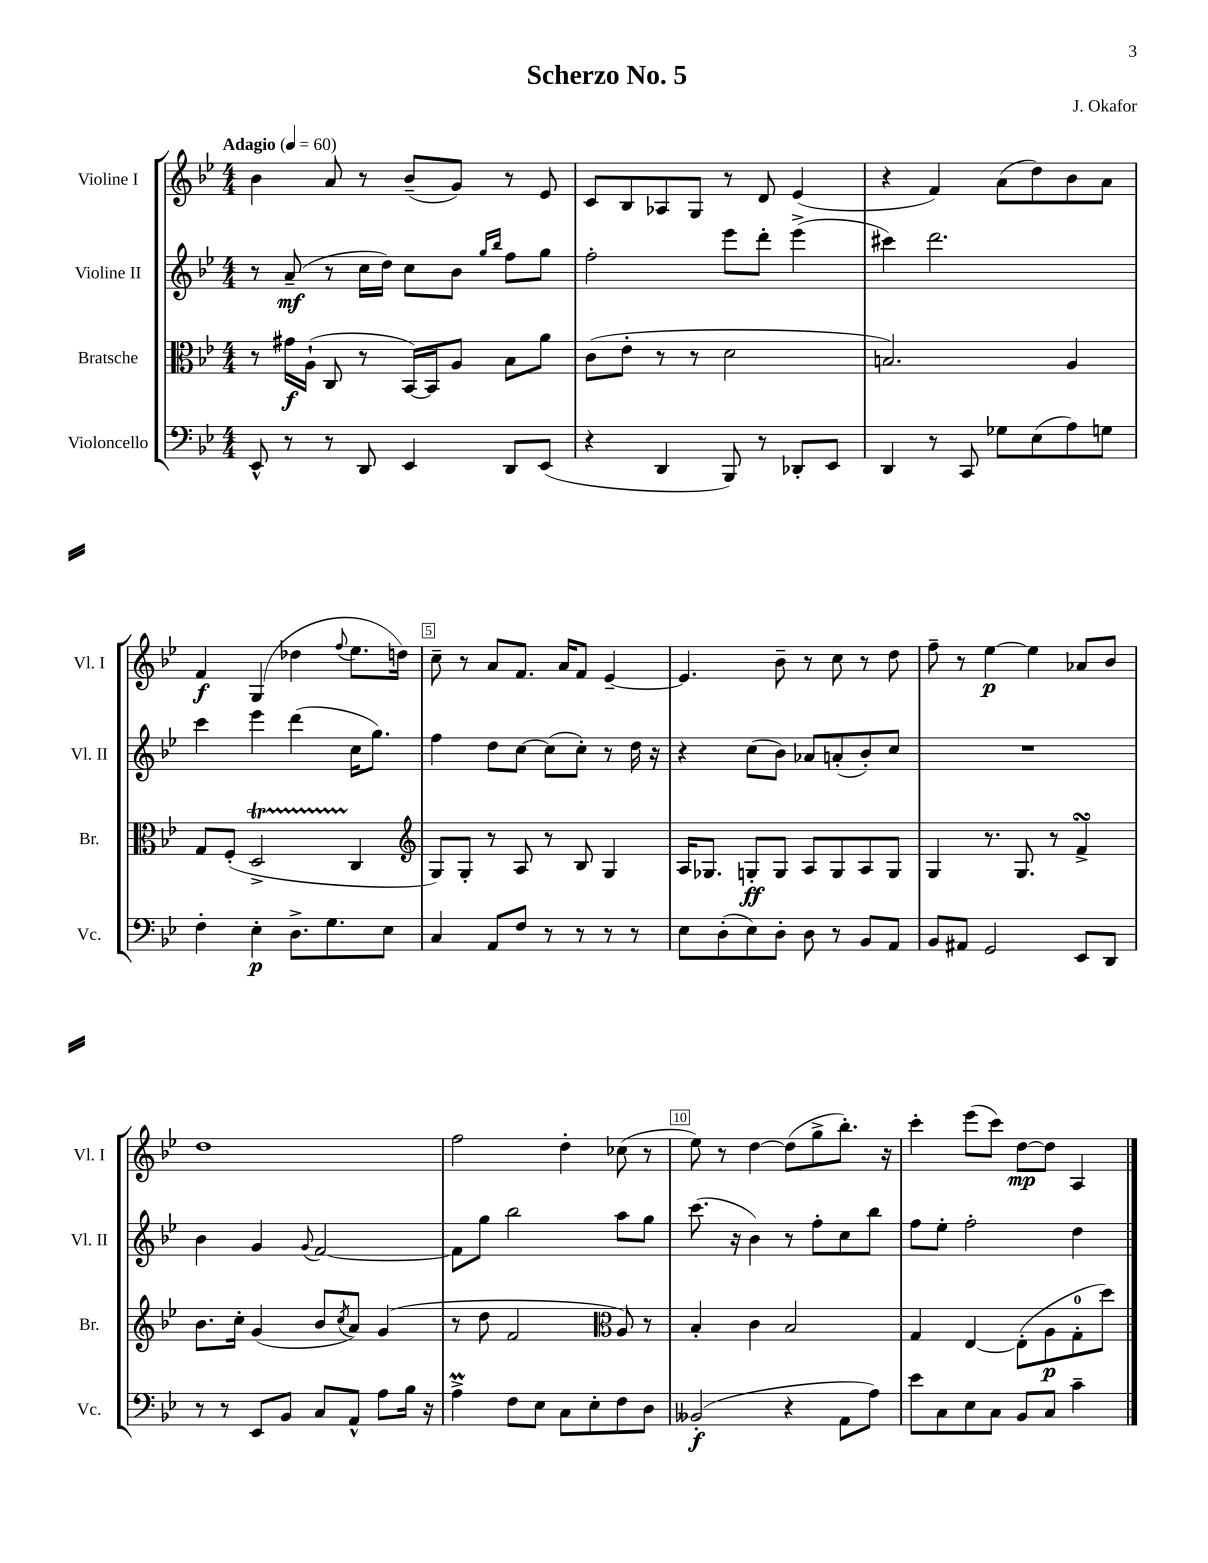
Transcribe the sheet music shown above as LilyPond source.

\header { title = "Scherzo No. 5" composer = "J. Okafor" }
<<
\new StaffGroup <<
\new Staff = "s0" \with { instrumentName = "Violine I" shortInstrumentName = "Vl. I" } {
    \clef treble \key bes \major \numericTimeSignature \time 4/4 \tempo "Adagio" 4 = 60
    bes'4 a'8 r8 bes'8--( g'8) r8 ees'8 |
    c'8 bes8 aes8 g8 r8 d'8 ees'4( |
    r4 f'4) a'8( d''8) bes'8 a'8 |
    f'4\f g4( des''4 \appoggiatura { f''8 } ees''8. d''16) |
    c''8-- r8 a'8 f'8. a'16 f'8 ees'4~-- |
    ees'4. bes'8-- r8 c''8 r8 d''8 |
    f''8-- r8 ees''4~\p ees''4 aes'8 bes'8 |
    d''1 |
    f''2 d''4-. ces''8( r8 |
    ees''8) r8 d''4~ d''8( g''8-> bes''8.-.) r16 |
    c'''4-. ees'''8( c'''8) d''8~\mp d''8 a4 \bar "|." |
}
\new Staff = "s1" \with { instrumentName = "Violine II" shortInstrumentName = "Vl. II" } {
    \clef treble \key bes \major \numericTimeSignature \time 4/4
    r8 a'8--\mf( r8 c''16 d''16) c''8 bes'8 \grace { g''16 bes''16 } f''8 g''8 |
    f''2-. ees'''8 d'''8-. ees'''4->( |
    cis'''4) d'''2. |
    c'''4 ees'''4 d'''4( c''16 g''8.) |
    f''4 d''8 c''8~ c''8( c''8-.) r8 d''16 r16 |
    r4 c''8( bes'8) aes'8 a'8-.( bes'8-.) c''8 |
    R1 |
    bes'4 g'4 \appoggiatura { g'8 } f'2~ |
    f'8 g''8 bes''2 a''8 g''8 |
    c'''8.( r16 bes'4) r8 f''8-. c''8 bes''8 |
    f''8 ees''8-. f''2-. d''4 \bar "|." |
}
\new Staff = "s2" \with { instrumentName = "Bratsche" shortInstrumentName = "Br." } {
    \clef alto \key bes \major \numericTimeSignature \time 4/4
    r8 gis'16\f a16-!( c8 r8 bes,16~) bes,16 a8 bes8 a'8 |
    c'8( ees'8-. r8 r8 d'2 |
    b2.) a4 |
    g8 f8-.( d2->\startTrillSpan c4\stopTrillSpan |
    \clef treble g8) g8-. r8 a8 r8 bes8 g4 |
    a16 ges8. g8-.\ff g8 a8 g8 a8 g8 |
    g4 r8. g8. r8 f'4->\turn |
    bes'8. c''16-. g'4( bes'8 \acciaccatura { c''8 } a'8) g'4( |
    r8 d''8 f'2 \clef alto a8) r8 |
    bes4-. c'4 bes2 |
    g4 ees4~ ees8-.( a8\p g8-0-. d''8) \bar "|." |
}
\new Staff = "s3" \with { instrumentName = "Violoncello" shortInstrumentName = "Vc." } {
    \clef bass \key bes \major \numericTimeSignature \time 4/4
    ees,8-^ r8 r8 d,8 ees,4 d,8 ees,8( |
    r4 d,4 bes,,8) r8 des,8-. ees,8 |
    d,4 r8 c,8 ges8 ees8( a8) g8 |
    f4-. ees4-.\p d8.-> g8. ees8 |
    c4 a,8 f8 r8 r8 r8 r8 |
    ees8 d8-.( ees8) d8-. d8 r8 bes,8 a,8 |
    bes,8 ais,8 g,2 ees,8 d,8 |
    r8 r8 ees,8 bes,8 c8 a,8-^ a8 bes16 r16 |
    a4->\prall f8 ees8 c8 ees8-. f8 d8 |
    beses,2-.\f( r4 a,8 a8) |
    ees'8 c8 ees8 c8 bes,8 c8 c'4-- \bar "|." |
}
>>
>>
\layout { \context { \Score \override BarNumber.break-visibility = ##(#f #t #t) barNumberVisibility = #(every-nth-bar-number-visible 5) \override BarNumber.stencil = #(make-stencil-boxer 0.1 0.3 ly:text-interface::print) } }
